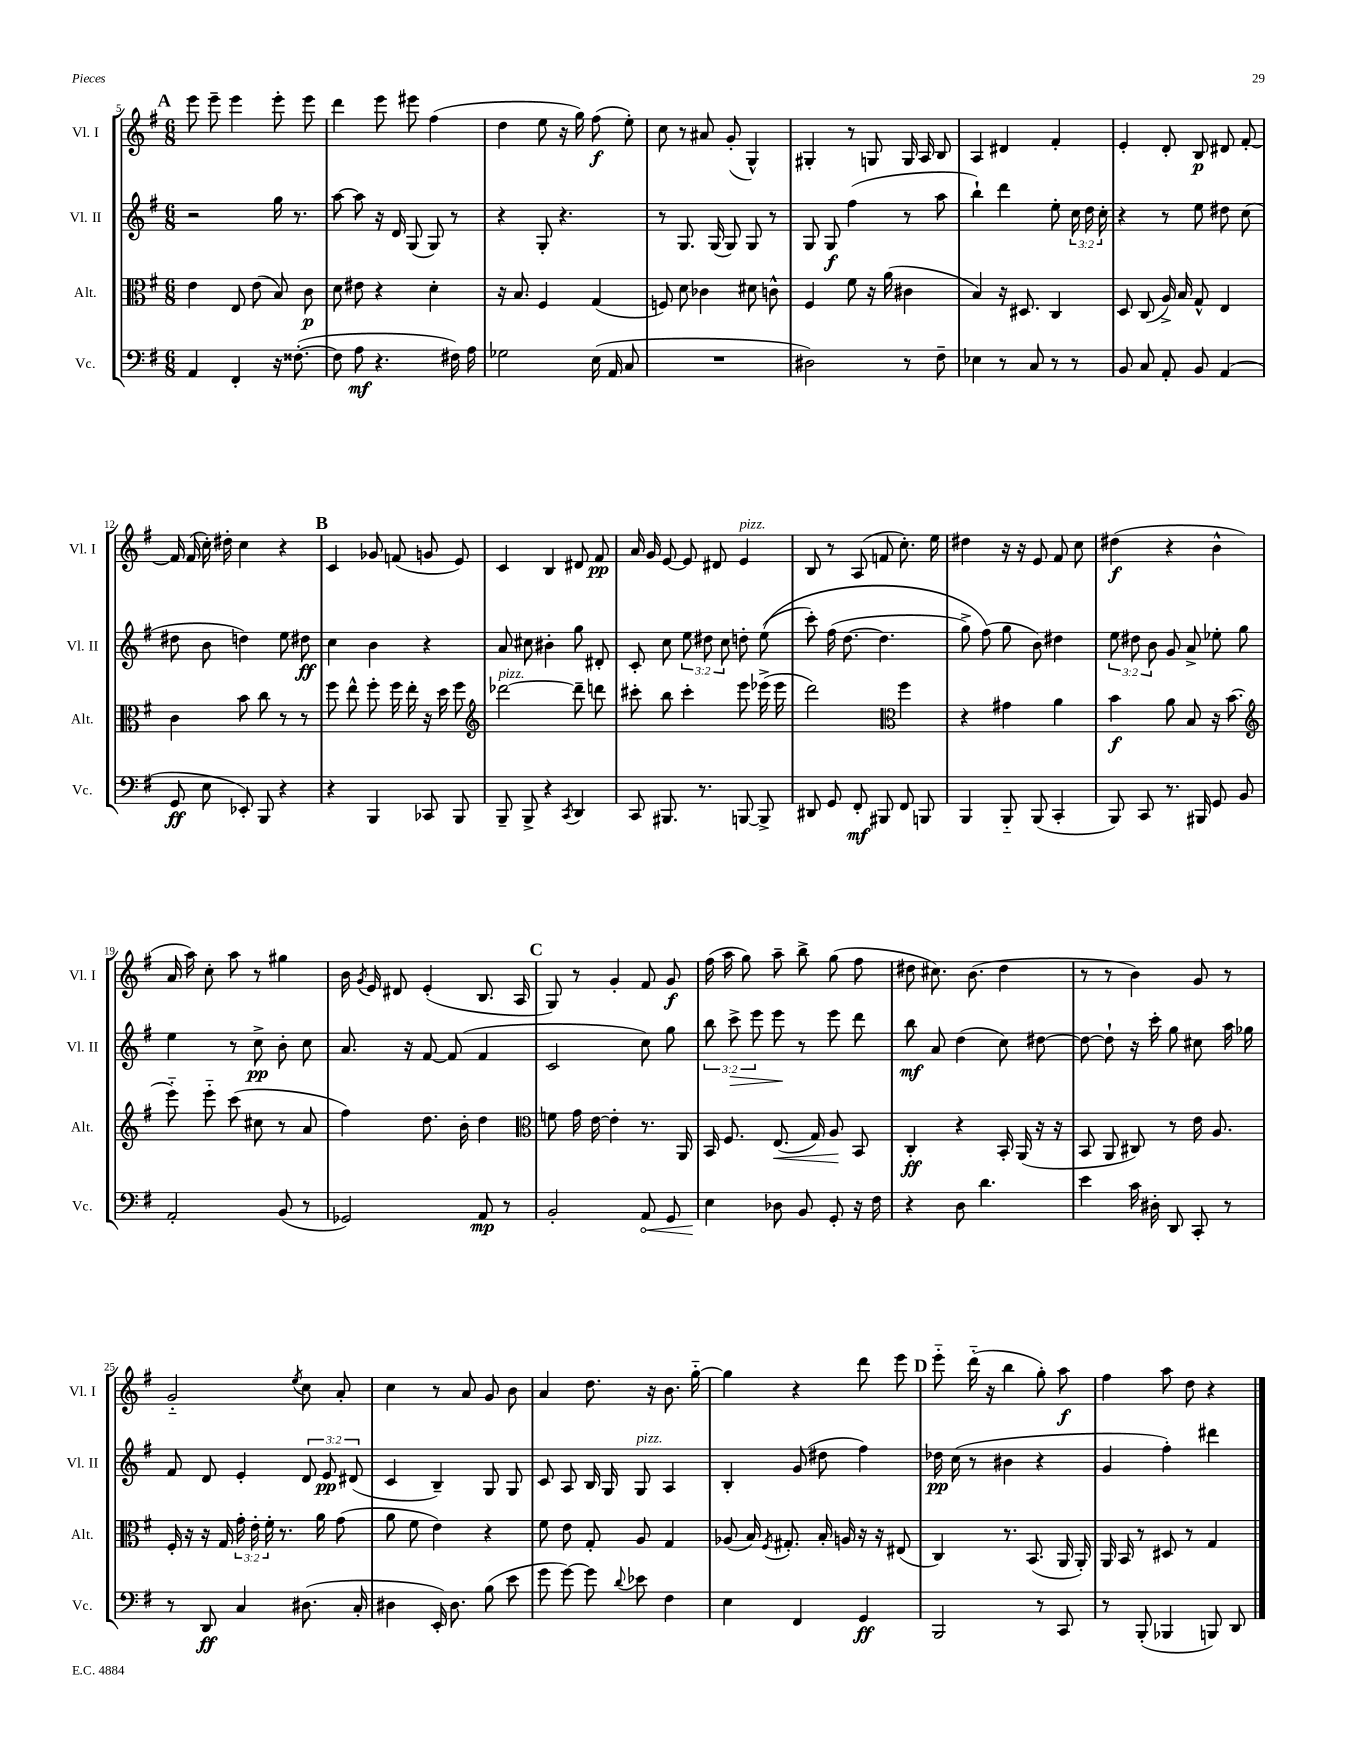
<<
\new StaffGroup <<
\new Staff = "s0" \with { instrumentName = "Vl. I" shortInstrumentName = "Vl. I" } {
    \clef treble \key g \major \numericTimeSignature \time 6/8
    \autoBeamOff \mark \markup { \bold "A" } e'''8 e'''8-- e'''4 e'''8-. e'''8 |
    d'''4 e'''8 eis'''8 fis''4( |
    d''4 e''8 r16 g''16) fis''8\f( e''8-.) |
    c''8 r8 ais'8 g'8-.( g4-^) |
    gis4-. r8 g8 g16 a16 b8 |
    a4 dis'4 fis'4-. |
    e'4-. d'8-. b8\p dis'8 fis'8~-. |
    fis'16 fis'16( c''16-.) dis''16-. c''4 r4 |
    \mark \markup { \bold "B" } c'4 ges'8 f'8( g'8 e'8) |
    c'4 b4 dis'8 fis'8\pp |
    a'16 g'16 e'8~ e'8 dis'8 e'4^\markup { \italic "pizz." } |
    b8 r8 a8( f'8 c''8.-.) e''16 |
    dis''4 r16 r16 e'8 fis'8 c''8 |
    dis''4\f( r4 b'4-^ |
    a'16 a''16) c''8-. a''8 r8 gis''4 |
    b'16 \acciaccatura { g'8 } e'16 dis'8 e'4-.( b8. a16 |
    \mark \markup { \bold "C" } g8) r8 g'4-. fis'8 g'8\f |
    fis''16( a''16 g''8) a''8-- b''8-> g''8( fis''8 |
    dis''8 cis''8.) b'8.( dis''4 |
    r8 r8 b'4) g'8 r8 |
    g'2-_ \acciaccatura { e''8 } c''8 a'8-. |
    c''4 r8 a'8 g'8 b'8 |
    a'4 d''8. r16 b'8. g''16~-_ |
    g''4 r4 d'''8 e'''8 |
    \mark \markup { \bold "D" } e'''8-_ d'''16-_( r16 b''4 g''8-.) a''8\f |
    fis''4 a''8 d''8 r4 \bar "|." |
}
\new Staff = "s1" \with { instrumentName = "Vl. II" shortInstrumentName = "Vl. II" } {
    \clef treble \key g \major \numericTimeSignature \time 6/8 \override Staff.TupletNumber.text = #tuplet-number::calc-fraction-text
    \autoBeamOff \mark \markup { \bold "A" } r2 g''16 r8. |
    a''8~ a''8 r16 d'16 g8( g8) r8 |
    r4 g8-. r4. |
    r8 g8. g16( g8) g8 r8 |
    g8 g8\f fis''4( r8 a''8 |
    b''4-!) d'''4 e''8-. \tuplet 3/2 { c''16 d''16 c''16-. } |
    r4 r8 e''8 dis''8 c''8( |
    dis''8 b'8 d''4) e''8 dis''8\ff |
    \mark \markup { \bold "B" } c''4 b'4 r4 |
    a'8 cis''8 bis'4-. g''8 dis'8-. |
    c'8-. c''8 \tuplet 3/2 { e''8 dis''8 c''8 } d''8-. e''8(\( |
    c'''8-.) fis''16( d''8.~ d''4. |
    g''8->) fis''8(\) g''8 b'8) dis''4 |
    \tuplet 3/2 { e''8 dis''8 b'8 } g'8 a'8-> ees''8-. g''8 |
    e''4 r8 c''8->\pp b'8-. c''8 |
    a'8. r16 fis'8~ fis'8( fis'4 |
    \mark \markup { \bold "C" } c'2 c''8) g''8 |
    \tuplet 3/2 { b''8 c'''8->\> e'''8 } e'''8\! r8 e'''8 d'''8 |
    b''8\mf a'8 d''4( c''8) dis''8~ |
    dis''8~ dis''8-! r16 c'''16-. g''8 cis''8 a''16 ges''16 |
    fis'8 d'8 e'4-. \tuplet 3/2 { d'8 e'8\pp dis'8( } |
    c'4 b4--) g8 g8 |
    c'8 a8 b16 g16 g8^\markup { \italic "pizz." } a4 |
    b4-. g'8( dis''8 fis''4) |
    \mark \markup { \bold "D" } des''16\pp c''16( r8 bis'4 r4 |
    g'4 fis''4-.) dis'''4 \bar "|." |
}
\new Staff = "s2" \with { instrumentName = "Alt." shortInstrumentName = "Alt." } {
    \clef alto \key g \major \numericTimeSignature \time 6/8 \override Staff.TupletNumber.text = #tuplet-number::calc-fraction-text
    \autoBeamOff \mark \markup { \bold "A" } e'4 e8 e'8( b8) c'8\p |
    d'8 eis'8 r4 d'4-. |
    r16 b8. fis4 g4( |
    f8) d'8 ces'4 dis'8 c'8-^ |
    fis4 fis'8 r16 a'16( cis'4 |
    b4) r16 dis8. c4 |
    d8 c8( a16->) b16 g8-^ e4 |
    c'4 b'8 c''8 r8 r8 |
    \mark \markup { \bold "B" } fis''8 e''8-^ fis''8-. fis''16 e''16-. r16 d''16 fis''8 |
    \clef treble des'''2~^\markup { \italic "pizz." } des'''8-- d'''8 |
    cis'''8-. b''8 cis'''4-. e'''8 ees'''16->( ees'''16 |
    d'''2) \clef alto fis''4 |
    r4 gis'4 a'4 |
    b'4\f a'8 b8 r16 b'8.( |
    \clef treble e'''8-_) e'''8-_ c'''8( cis''8 r8 a'8 |
    fis''4) d''8. b'16-. d''4 |
    \mark \markup { \bold "C" } \clef alto f'8 g'16 e'16~ e'4-. r8. a,16 |
    b,16 fis8. e8.\<( g16) a8\! b,8 |
    c4-.\ff r4 b,16-. a,16( r16 r16 |
    b,8 a,8 cis8) r8 e'16 a8. |
    fis16-. r16 r16 g16 \tuplet 3/2 { g'16-. e'16-. fis'16-. } r8. a'16 g'8( |
    a'8 fis'8 e'4) r4 |
    fis'8 e'8 g8-. a8 g4 |
    aes8( b16) \acciaccatura { fis8 } gis8.-. b16-. a16 r16 r16 eis8( |
    \mark \markup { \bold "D" } c4) r8. b,8.( a,16 a,16-.) |
    a,16 b,16 r8 dis8 r8 g4 \bar "|." |
}
\new Staff = "s3" \with { instrumentName = "Vc." shortInstrumentName = "Vc." } {
    \clef bass \key g \major \numericTimeSignature \time 6/8
    \autoBeamOff \mark \markup { \bold "A" } a,4 fis,4-. r16 fisis8.~-.( |
    fisis8 a8\mf r4. fis16) a16 |
    ges2 e16( a,16 c8 |
    R2. |
    dis2) r8 fis8-- |
    ees4 r8 c8 r8 r8 |
    b,8 c8 a,8-. b,8 a,4( |
    g,8\ff e8 ees,8-.) b,,8 r4 |
    \mark \markup { \bold "B" } r4 b,,4 ces,8 b,,8 |
    b,,8-- b,,8-> r4 \acciaccatura { c,8 } d,4 |
    c,8 bis,,8. r8. b,,8~ b,,8-> |
    dis,8 g,8 fis,8-.\mf bis,,8 fis,8 b,,8 |
    b,,4 b,,8-_ b,,8( c,4-. |
    b,,8) c,8 r8. bis,,16 g,8 b,8 |
    a,2-. b,8( r8 |
    ges,2) a,8\mp r8 |
    \mark \markup { \bold "C" } b,2-. \once \override Hairpin.circled-tip = ##t a,8\< g,8 |
    e4\! des8 b,8 g,8-. r16 fis16 |
    r4 d8 d'4. |
    e'4 c'16 dis16-. d,8 c,8-. r8 |
    r8 d,8\ff c4 dis8.( c16-. |
    dis4 e,16-.) dis8. b8( e'8 |
    g'8 g'8~) g'8 \appoggiatura { d'8 } ees'8 fis4 |
    e4 fis,4 g,4\ff |
    \mark \markup { \bold "D" } b,,2 r8 c,8 |
    r8 b,,8-.( bes,,4 b,,8) d,8 \bar "|." |
}
>>
>>
\layout { \context { \Score currentBarNumber = #5 } }
